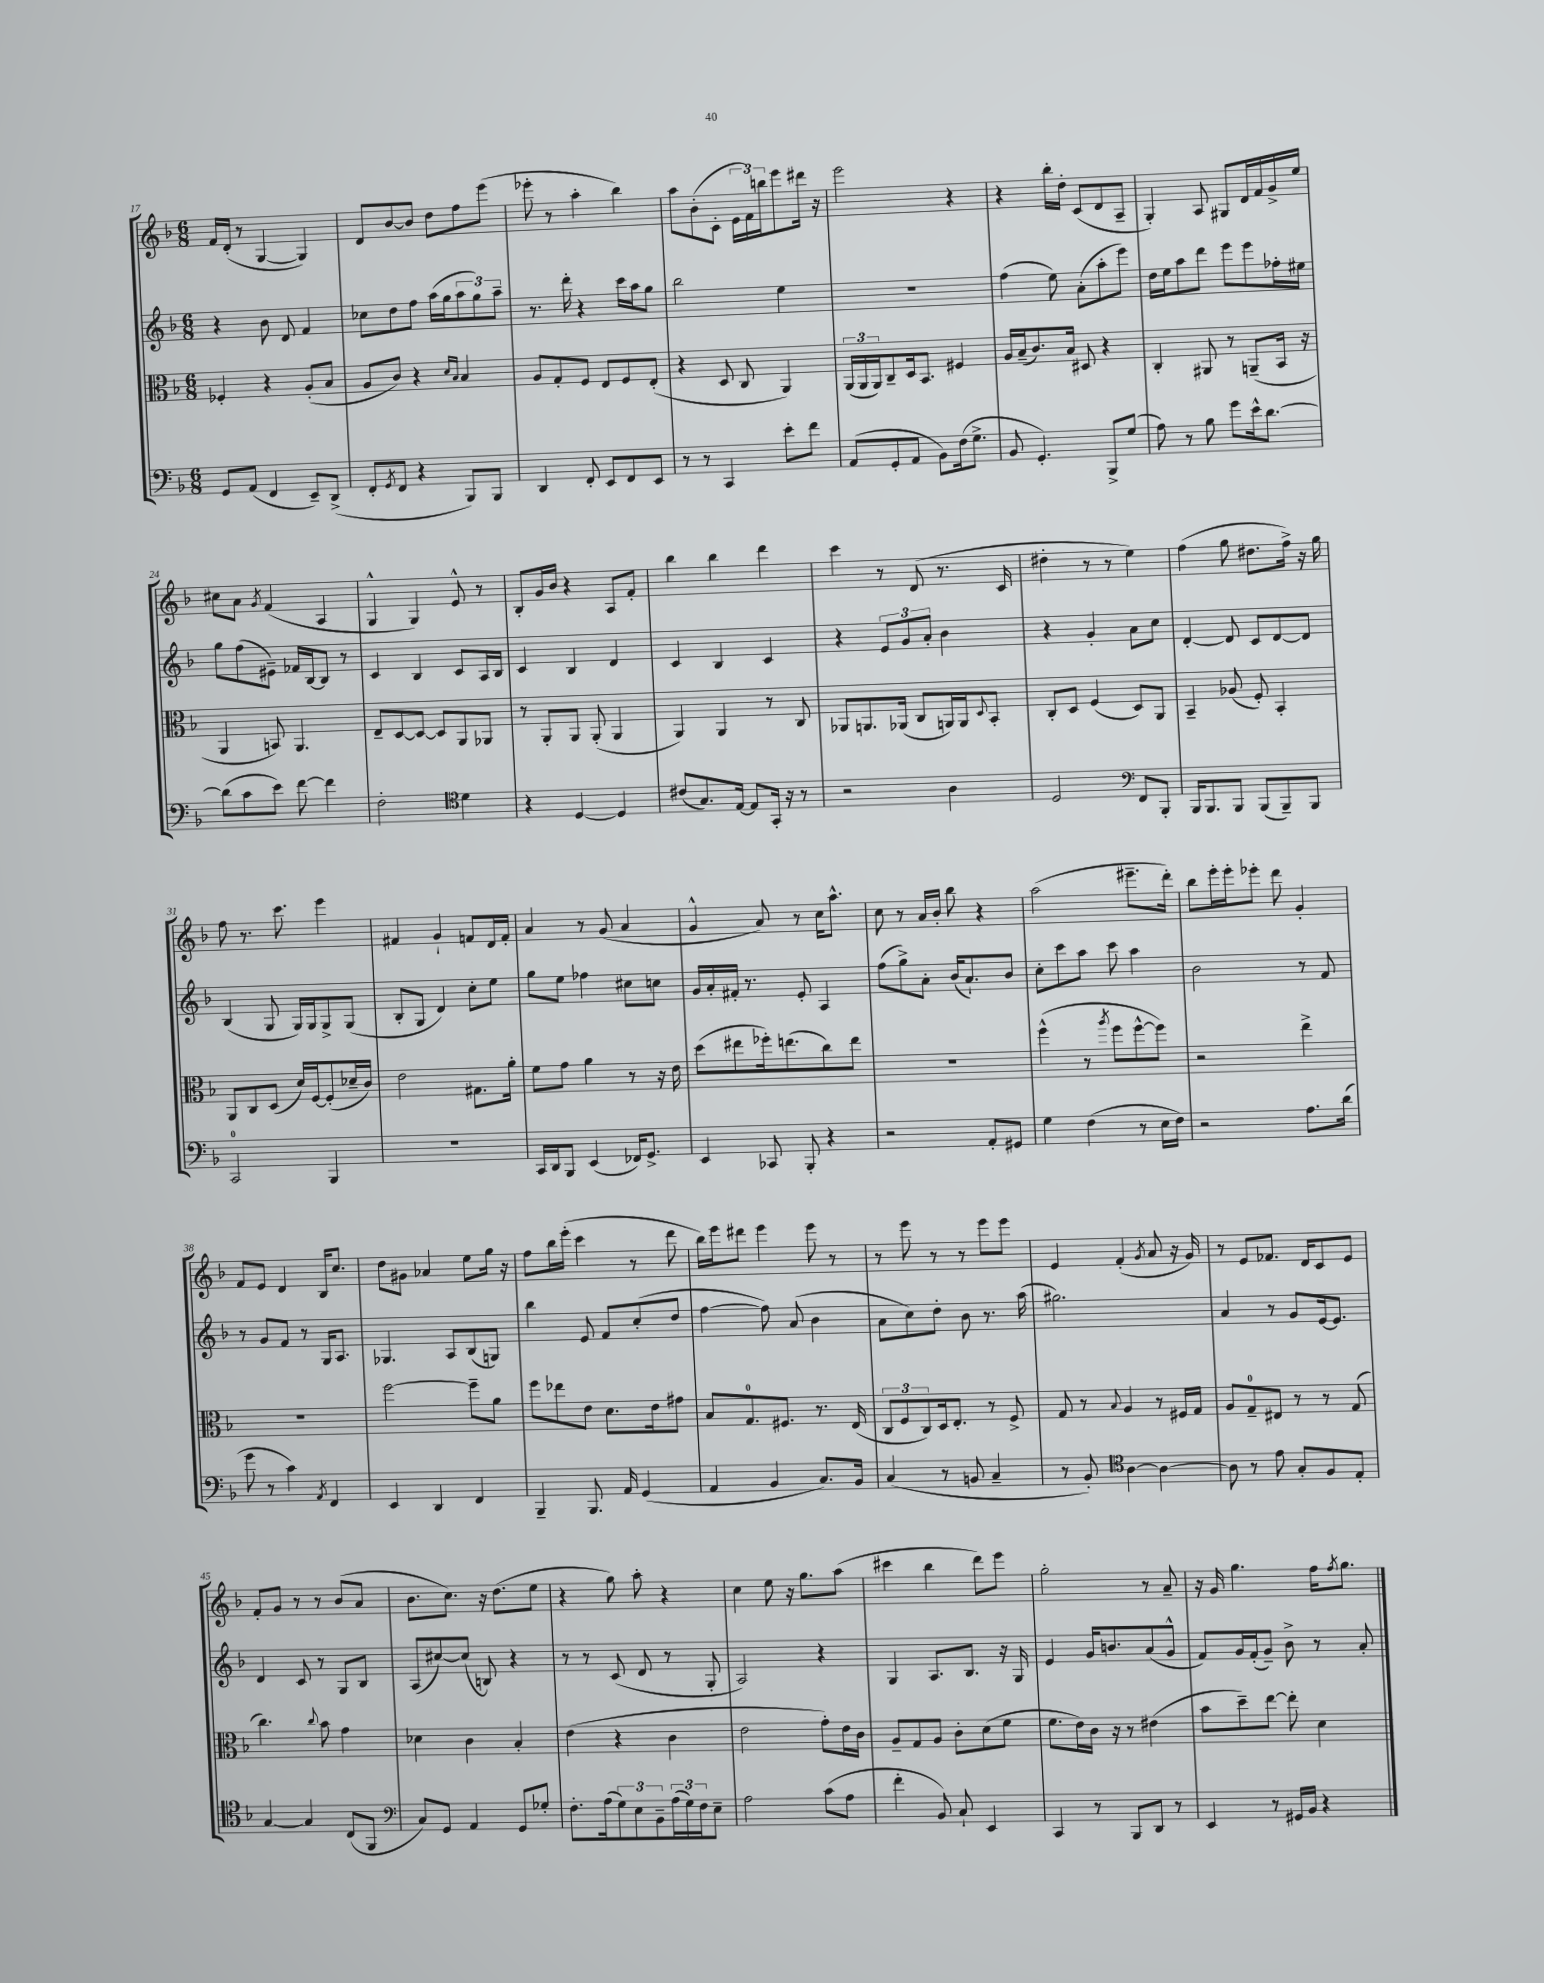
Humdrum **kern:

**kern	**kern	**kern	**kern
*staff4	*staff3	*staff2	*staff1
*clefF4	*clefC3	*clefG2	*clefG2
*k[b-]	*k[b-]	*k[b-]	*k[b-]
*M6/8	*M6/8	*M6/8	*M6/8
8GG	4F-'	4r	16f
.	.	.	(16d'
(8AA	.	.	8r
4FF	4r	8b-	[4G
.	.	8d	.
8EE~)	(8A'	4f	4G])
(8DD^	8B-	.	.
=	=	=	=
8FF'	8A	8cc-	8d
8qGG	.	.	.
8FF	8c)	8dd	[8b-
4r	4r	8ff	8b-]
.	.	(16aa	8dd
.	.	16gg	.
.	16qqd	.	.
.	16qqB-	.	.
8BBB-)	4B-	12aa	8ff
.	.	12gg)	.
8BBB-	.	.	(8eee
.	.	12aa~	.
=	=	=	=
4DD	8A	8.r	8eee-'
.	8G'	.	8r
.	.	16ddd'	.
8FF'	8F	4r	4aa'
8EE	8E	.	.
8FF	8F	16ccc	4bb-)
.	.	16aa	.
8EE	(8E'	8gg	.
=	=	=	=
8r	4r	2bb-	8aa
8r	.	.	(8b-'
4CC	8D	.	8c'
.	8C	.	24e
.	.	.	24f)
.	.	.	24bb
8e'	4AA)	4ee	8eee
8f	.	.	16ddd#
.	.	.	16r
=	=	=	=
(8AA	(24AA	2.r	2eee
.	24AA	.	.
.	24AA)	.	.
8GG'	8C~	.	.
8AA	16D	.	.
.	8.BB-	.	.
8BB-)	.	.	.
(16F	4F#	.	4r
8.G^	.	.	.
=	=	=	=
8BB-	16A	(4ff	4r
.	(16B-~	.	.
4.GG')	8.c)	.	.
.	.	8ee)	16bb-'
.	16B-	.	16dd'
.	8D#	(8a'	(8c
8BBB-^	4r	8aa'	8d
(8G	.	8eee)	8A~
=	=	=	=
8A)	4C'	16dd	4G')
.	.	16ee	.
8r	.	8aa	.
8B-	8AA#	8ddd	8A
8g	8r	8eee	8G#
16e^^	(8AA~	8eee	16d
[8.d	.	.	16f
.	16BB-	16ff-'	16g^
.	16r	16ee#	16ee
=	=	=	=
(8d]	4AA	8gg	8cc#
8c	.	(8ff	8a
.	.	.	8qg
8e)	8BB)	8e#~)	(4f
[8f	4.AA	16f-	.
.	.	[16B-	.
4f]	.	8B-]	4A
.	.	8r	.
=	=	=	=
2F'	8E~	4c	4G^^
.	[8D	.	.
.	8D_	4B-	4G)
.	8D]	.	.
*clefC4	*	*	*
4d	8AA	8c	8e^^
.	8AA-	16A	8r
.	.	16B-	.
=	=	=	=
4r	8r	4c	8B-'
.	8AA'	.	16g
.	.	.	16b-
[4D	8AA	4B-	4r
.	(8AA'	.	.
4D]	4AA	4d	8A
.	.	.	8f'
=	=	=	=
(8c#	4AA)	4c	4bb-
8.G)	.	.	.
.	4AA	4B-	4bb-
[16E	.	.	.
8E]	.	.	.
16GG'	8r	4c	4ddd
16r	.	.	.
8r	8C	.	.
=	=	=	=
2r	8AA-	4r	4ccc
.	8.AA	.	.
.	.	12e	8r
.	(16AA-	.	.
.	.	12g	.
.	8C	.	(8d
.	.	12a'	.
4A	16AA)	4b-	8.r
.	16AA	.	.
.	8qqD	.	.
.	8BB-'	.	.
.	.	.	16c
=	=	=	=
2D	8C'	4r	4dd#'
.	8D	.	.
.	(4F	4g'	8r
.	.	.	8r
*clefF4	*	*	*
8FF	8D)	8a	4ee)
8BBB-'	8AA	8cc	.
=	=	=	=
16BBB-	4BB-~	[4d'	(4ff
8.BBB-	.	.	.
8BBB-	(8A-	8d]	8gg
(8BBB-	8F')	8c	8.dd#
8BBB-~)	4BB-'	[8d	.
.	.	.	16ff^)
8BBB-	.	8d]	16r
.	.	.	16gg
=	=	=	=
2CC	8AA	(4B-	8ff
.	8C	.	8.r
.	(8D	8G	.
.	.	.	8.ccc
.	16d)	16G)	.
.	[16F	16G	.
4BBB-	(8F']	8G^	4eee
.	16d-~	(8G	.
.	16c)	.	.
=	=	=	=
2.r	2e	8B-'	4f#
.	.	8G	.
.	.	4d)	4g`
.	8.G#	8cc'	8f
.	.	8ee	16d
.	16a'	.	16f'
=	=	=	=
16CC	8f	8gg	4a
16DD	.	.	.
8BBB-	8g	8ee	.
(4EE	4a	4ff-	8r
.	.	.	(8g
16FF-)	8r	8cc#	4a
8.GG^	.	.	.
.	16r	8cc	.
.	16e	.	.
=	=	=	=
4EE	(8dd	16g	4g^^
.	.	16a'	.
.	8ee#	16f#'	.
.	.	8.r	.
8CC-	16ff-')	.	8a)
.	(8.ee	.	.
8BBB-'	.	8e'	8r
4r	8cc)	4A	16cc
.	.	.	8.aa^^
.	8ee	.	.
=	=	=	=
2r	2.r	(8ff	8cc
.	.	8gg^)	8r
.	.	8a'	16a
.	.	.	16b-'
.	.	(16b-	8bb-
.	.	8.a`)	.
8AA'	.	.	4r
8GG#	.	8b-	.
=	=	=	=
4G	(4ff^^	8cc'	(2aa
.	.	8ccc	.
(4F	8r	8aa	.
.	8qaa	.	.
.	8ff	8ccc	.
8r	[8ff^^	4aa	8.eee#~
16E	8ff])	.	.
16F)	.	.	16ddd')
=	=	=	=
2r	2r	2b-	8bb-
.	.	.	16eee'
.	.	.	16eee'
.	.	.	8eee-'
.	.	.	8ddd
8.A	4ee^	8r	4g'
.	.	8f	.
(16d	.	.	.
=	=	=	=
8g	2.r	8r	8f
8r	.	8g	8e
4c)	.	8f	4d
.	.	8r	.
8qAA	.	.	.
4FF	.	16G	16B-
.	.	8.A	8.cc
=	=	=	=
4EE	[2ff	4.G-	8dd
.	.	.	8g#
4DD	.	.	4a-
.	.	8A	.
4FF	8ff~]	(8B-	8ee
.	8a	8G)	16gg
.	.	.	16r
=	=	=	=
4BBB-~	8ff	4bb-	8ff
.	8ee-	.	16bb-
.	.	.	(16eee'
8.BBB-	8e	8e	4ccc
.	8.d	8f	.
16AA	.	.	.
(4GG	.	(8cc'	8r
.	16e	.	.
.	8g#	8dd	8ddd
=	=	=	=
4AA	8B-	[4ff	16bb-)
.	.	.	16eee
.	8.G	.	8ddd#
4BB-	.	8ff])	4eee
.	8.F#	.	.
.	.	(8a	.
8.C)	8.r	4b-	8eee
.	.	.	8r
16BB-	(16E	.	.
=	=	=	=
(4C	12C	8a	8r
.	12F	.	.
.	.	8cc)	8eee
.	12C)	.	.
8r	16D	8dd'	8r
.	8.E'	.	.
8BB	.	8b-	8r
4C~	8r	8.r	8eee
.	8F^	.	8eee
.	.	(16aa	.
=	=	=	=
8r	8G	2.gg#)	4e
8BB-')	8r	.	.
*clefC4	*	*	*
.	8qqB-	.	.
[4A	4A	.	(4f'
.	.	.	8qg
4A_	8r	.	8a
.	16F#	.	16r
.	16G	.	16g)
=	=	=	=
8A]	8A	4a	8r
8r	8G~	.	8e
8e	8E#	8r	8.f-
8G'	8r	8g	.
.	.	.	16d
8F	8r	[16e	8c
.	.	8.e]	.
8E'	(8G	.	8e
=	=	=	=
[4G	4.cc)	4d	8f'
.	.	.	8g
4G]	.	8c	8r
.	8qqcc	.	.
.	8b-	8r	8r
(8C	4g	8G	(8b-
8FF	.	8B-	8a
=	=	=	=
*clefF4	*	*	*
8C)	4d-	(8A	8.b-
8GG	.	[8cc#)	.
.	.	.	8.cc)
4AA	4c	(8cc#]	.
.	.	8B)	16r
.	.	.	(8.dd
8GG	4B-'	4r	.
8G-'	.	.	8ee
=	=	=	=
8.F'	(4e	8r	4r
.	.	8r	.
(16A	.	.	.
12G)	4r	(8c	8gg)
12E	.	.	.
.	.	8d	8aa'
12BB-~	.	.	.
(24A	4c	8r	4r
24G)	.	.	.
24F	.	.	.
8E~	.	8G'	.
=	=	=	=
2A	2e	2A)	4cc
.	.	.	8ee
.	.	.	16r
.	.	.	8.gg
(8c	8g')	4r	.
8A	16e	.	(8aa
.	16c	.	.
=	=	=	=
4f'	8A~	4G	4ccc#
.	8G	.	.
8BB-)	8A	8.A	4bb-
8C`	8c'	.	.
.	.	8.B-	.
4EE	(8d	.	8ddd)
.	8f	16r	8eee
.	.	16G	.
=	=	=	=
4CC	8.f	4e	2gg'
.	16e)	.	.
8r	16c	16g	.
.	16r	8.b	.
8BBB-	8r	.	.
8DD	(4e#	(8a	8r
8r	.	8g^^	8a~
=	=	=	=
4EE	8b-	8f)	16r
.	.	.	16g
.	8dd~)	16g	4.gg
.	.	(16f'	.
8r	[8ee	8g~)	.
16GG#	8ee']	8b-^	.
16BB-	.	.	.
4r	4d	8r	16ff
.	.	.	8qff
.	.	.	8.gg
.	.	8a'	.
==	==	==	==
*-	*-	*-	*-
